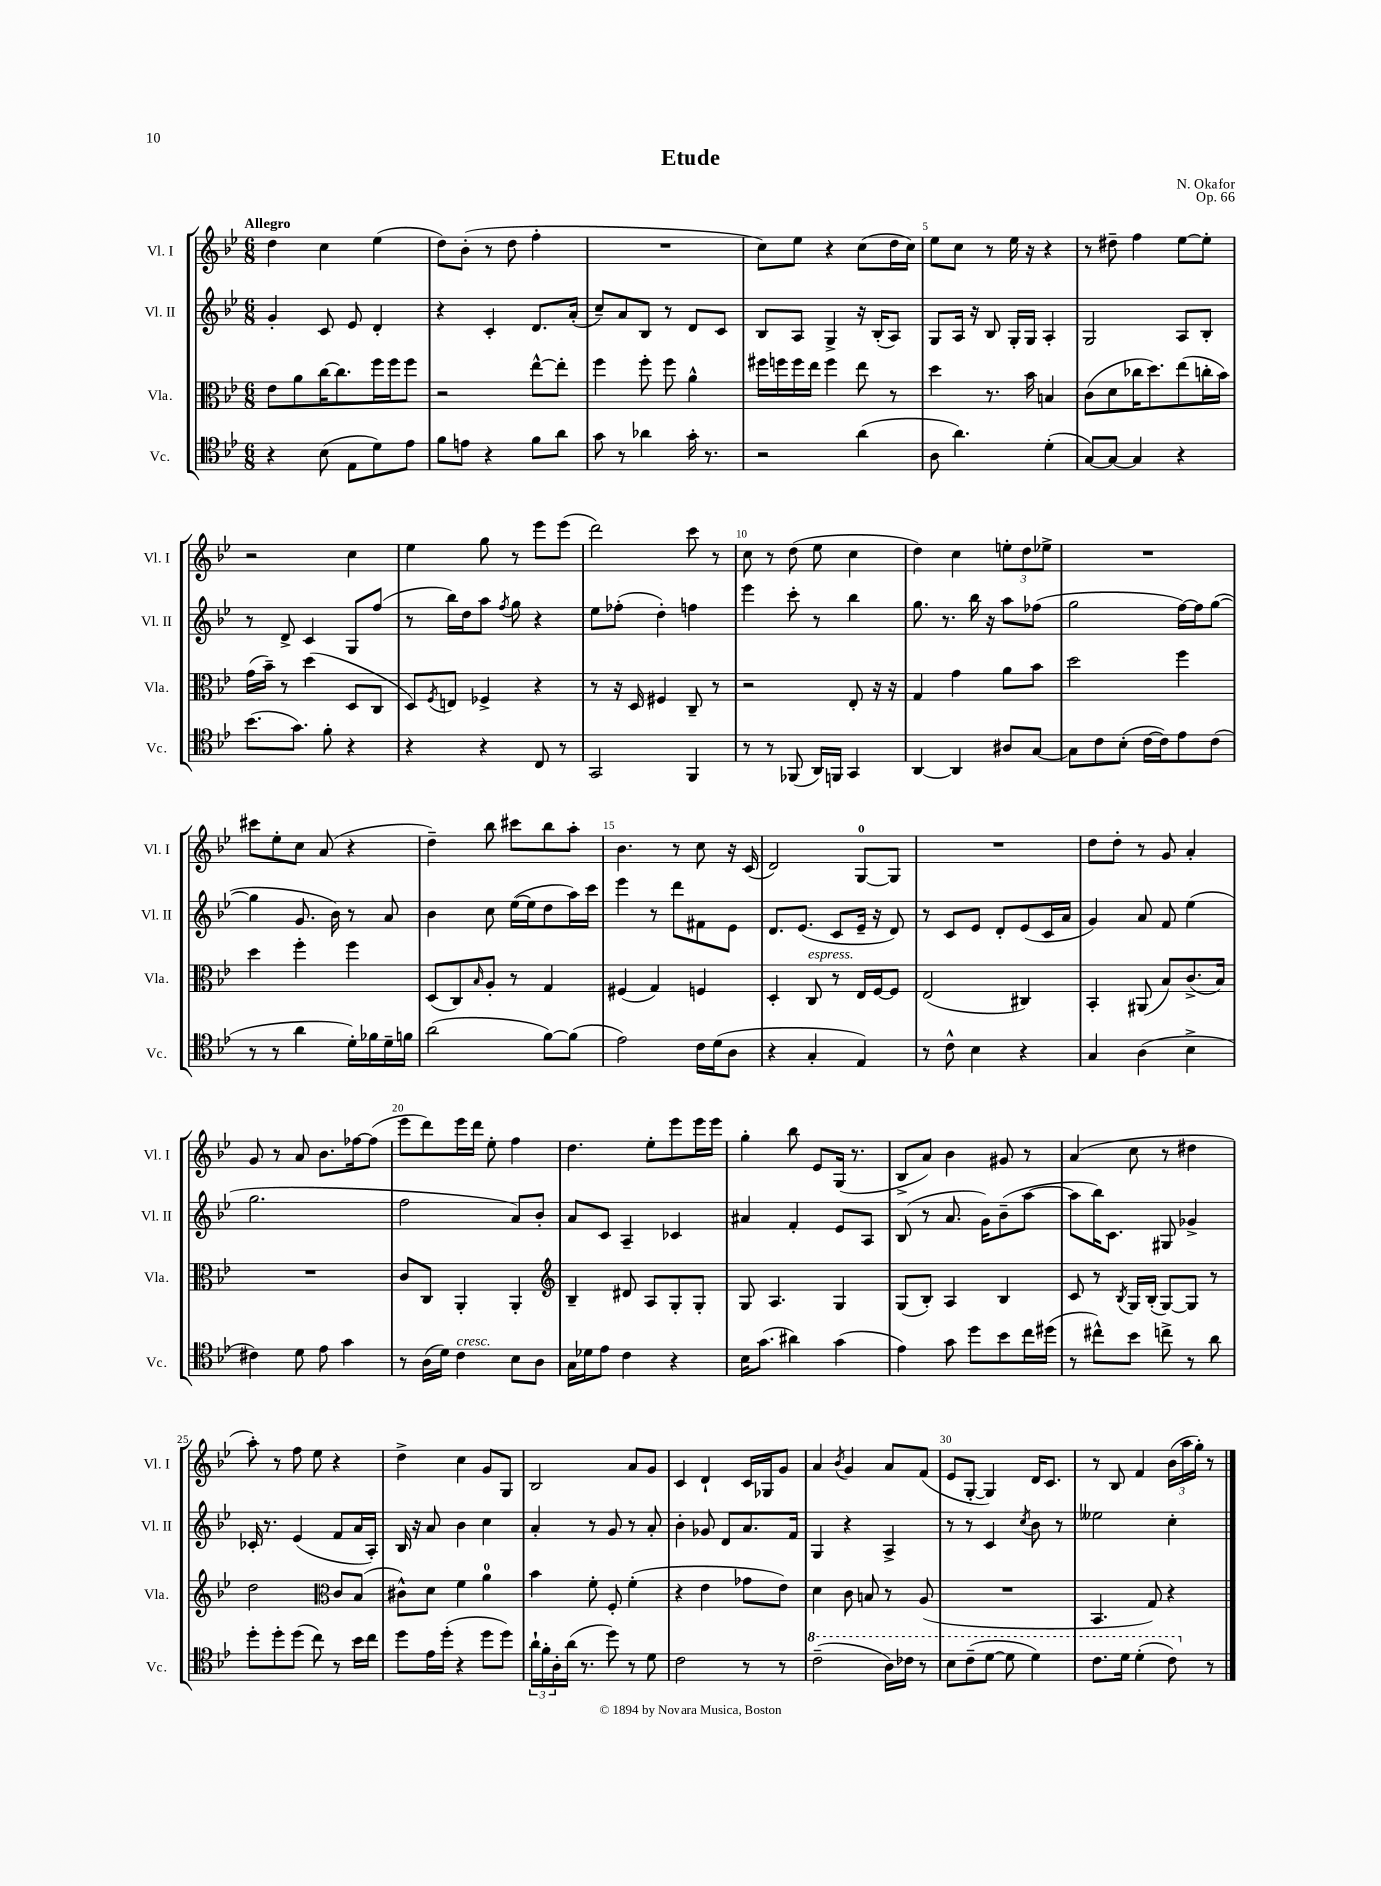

**kern	**kern	**kern	**kern
*staff4	*staff3	*staff2	*staff1
*clefC4	*clefC3	*clefG2	*clefG2
*k[b-e-]	*k[b-e-]	*k[b-e-]	*k[b-e-]
*M6/8	*M6/8	*M6/8	*M6/8
4r	8e-\L	4g'/	4dd\
.	8a\	.	.
(8B-\	[16cc\K	8c/	4cc\
.	8.cc\]	.	.
8E-\L	.	8e-/	.
8d\)	16ff\L	4d'/	(4ee-\
.	16ff\J	.	.
8e-\J	8ff\J	.	.
=	=	=	=
8f\L	2r	4r	8dd\L)
8e\J	.	.	(8b-'\J
4r	.	4c'/	8r
.	.	.	8dd\
8f\L	[8ee-^^\L	8.d/L	4ff'\
8a\J	8ee-'\]J	.	.
.	.	(16a'/Jk	.
=	=	=	=
8g\	4ff\	8cc~/L)	2.r
8r	.	8a/	.
4a-\	8ff'\	8B-/J	.
.	8ff\	8r	.
16g'\	4a^^\	8d/L	.
8.r	.	.	.
.	.	8c/J	.
=	=	=	=
2r	16ff#\LL	8B-/L	8cc\L)
.	16ff\	.	.
.	16ff\	8A/J	8ee-\J
.	16ee-\JJ	.	.
.	4ff\	4G^/	4r
(4a\	8ee-\	16r	(8cc\L
.	.	(16B-'/LK	.
.	8r	8A/J)	16dd\L
.	.	.	16cc\JJ)
=	=	=	=
8A\	4dd\	8G/L	8ee-\L
4.a\)	.	16A/Jk	8cc\J
.	.	16r	.
.	8.r	8B-/	8r
.	.	16G'/LL	16ee-\
.	16b-\	16G/JJ	16r
(4d'\	4B/	4A'/	4r
=	=	=	=
[8G/L)	(8c\L	2G/	8r
8G/_J	8d\	.	8dd#~\
4G/]	16cc-\K	.	4ff\
.	8.dd\)	.	.
4r	(8ee-\	8A/L	[8ee-\L
.	16cc'\L	8B-'/J	8ee-'\]J
.	16b-\JJ)	.	.
=	=	=	=
(8.b-\L	(16g\LL	8r	2r
.	16b-~\JJ)	.	.
.	8r	8d^/	.
8.g\J)	.	.	.
.	(4dd\	4c/	.
8f'\	.	.	.
4r	8D/L	8G/L	4cc\
.	8C/J	(8ff/J	.
=	=	=	=
4r	8D/L)	8r	4ee-\
.	8qF/	.	.
.	8E/J	16bb-\LL)	.
.	.	16dd\J	.
4r	4F-^/	8aa\J	8gg\
.	.	8qff/	.
.	.	8gg\	8r
8C/	4r	4r	8eee-\L
8r	.	.	(8eee-\J
=	=	=	=
2GG/	8r	8ee-\L	2ddd\)
.	16r	(8ff-'\J	.
.	16D/	.	.
.	4F#/	4dd'\)	.
4FF/	8C~/	4ff\	8ccc\
.	8r	.	8r
=	=	=	=
8r	2r	4eee-\	8cc\
8r	.	.	8r
(8FF-/	.	8ccc'\	(8dd\
16AA/LL)	.	8r	8ee-\
16FF/JJ	.	.	.
4GG/	8E-'/	4bb-\	4cc\
.	16r	.	.
.	16r	.	.
=	=	=	=
[4AA/	4G/	8.gg\	4dd\)
.	.	8.r	.
4AA/]	4g\	.	4cc\
.	.	16bb-\	.
.	.	16r	.
8A#/L	8a\L	8aa\L	12ee'\L
.	.	.	12dd\
[8G/J	8b-\J	(8ff-\J	.
.	.	.	12ee-^\J
=	=	=	=
8G\]L	2dd\	2gg\	2.r
8c\	.	.	.
(8B-'\J	.	.	.
[16c\LL	.	.	.
16c\]J)	.	.	.
8e-\	4ff\	[16ff\LL)	.
.	.	16ff\]J	.
(8c\J	.	([8gg\J	.
=	=	=	=
8r	4dd\	4gg\]	8ccc#\L
8r	.	.	8ee-'\
4a\	4ff'\	8.g/	8cc\J
.	.	.	(8a/
.	.	16b-\)	.
16d'\LL)	4ff\	8r	4r
16f-\	.	.	.
16d~\	.	8a/	.
16f\JJ	.	.	.
=	=	=	=
(2a\	(8D/L	4b-\	4dd~\)
.	8C/)	.	.
.	16qqB-/	.	.
.	8A'/J	8cc\	8bb-\
.	8r	([16ee-\LL	8ccc#\L
.	.	16ee-\]J	.
[8f\L)	4G/	8dd\	8bb-\
(8f\]J	.	16aa\L)	8aa'\J
.	.	16ccc\JJ	.
=	=	=	=
2e-\)	(4F#/	4eee-\	4.b-\
.	4G/)	8r	.
.	.	8ddd\L	8r
16c\LL	4F/	8f#\	8cc\
(16d\J	.	.	.
8A\J	.	8e-\J	16r
.	.	.	(16c/
=	=	=	=
4r	4D'/	8.d/L	2d/)
.	.	(8.e-/J	.
4G'/	8C/	.	.
.	8r	8c/L	.
4E-/)	16E-/LL	16e-~/Jk	[8G/L
.	[16F/J	16r	.
.	8F/]J	8d/)	8G/]J
=	=	=	=
8r	(2E-/	8r	2.r
8c^^\	.	8c/L	.
4B-\	.	8e-/J	.
.	.	8d'/L	.
4r	4C#/)	(8e-/	.
.	.	16c/L	.
.	.	16a/JJ	.
=	=	=	=
4G/	4BB-'/	4g/)	8dd\L
.	.	.	8dd'\J
(4A\	(8AA#/	8a/	8r
.	8B-/L)	8f/	8g/
4B-^\	(8.c^/	(4ee-\	4a'/
.	16B-/Jk)	.	.
=	=	=	=
4c#\)	2.r	2.gg\	8g/
.	.	.	8r
8d\	.	.	8a/
8e-\	.	.	8.b-\L
4g\	.	.	.
.	.	.	[16ff-\k
.	.	.	(8ff-\]J
=	=	=	=
8r	8c/L	2ff\	8eee-\L
(16A\LL	8C/J	.	8ddd\)
16d\JJ)	.	.	.
4c\	4AA'/	.	16eee-\L
.	.	.	16ddd\JJ
.	.	.	8ee-'\
8B-\L	4AA'/	8a/L)	4ff\
8A\J	.	8b-'/J	.
=	=	=	=
*	*clefG2	*	*
16G\LL	4B-~/	8a/L	4.dd\
16d-\J	.	.	.
8e-\J	.	8c/J	.
4c\	8d#/	4A~/	.
.	8A/L	.	8ee-'\L
4r	8G'/	4c-/	8eee-\
.	8G'/J	.	16eee-\L
.	.	.	16eee-\JJ
=	=	=	=
16B-\LK	8G/	4a#/	4gg'\
(8.g\J	.	.	.
.	4.A/	.	.
4a#\)	.	4f'/	8bb-\
.	.	.	8e-/L
(4g\	4G/	8e-/L	(16G/Jk
.	.	.	8.r
.	.	8A/J	.
=	=	=	=
4e-\)	(8G/L	(8B-/	8B-^/L
.	8B-'/J)	8r	8a/J)
8g\	4A/	8.a/	4b-\
8dd\L	.	.	.
.	.	16g\LK)	.
8b-\	4B-/	(8b-~\	8g#/
16cc\L	.	[8aa\J	8r
(16dd#\JJ	.	.	.
=	=	=	=
8r	8c/	8aa\]L	(4a/
8cc#^^\L)	8r	16bb-\K)	.
.	.	8.c\J	.
.	8qB-/	.	.
8b-\J	16G/LL	.	8cc\
.	(16B-'/JJ	.	.
8cc^\	[8G/L)	8G#/	8r
8r	8G/]J	4g-^/	4dd#\
8a\	8r	.	.
=	=	=	=
8dd'\L	2dd\	16c-'/	8aa'\)
.	.	8.r	.
8dd'\	.	.	8r
(8dd\J	.	(4e-/	8ff\
8cc\)	.	.	8ee-\
*	*clefC3	*	*
8r	8c/L	8f/L	4r
16b-\LL	(8B-/J	16a/L	.
16cc\JJ	.	16A'/JJ)	.
=	=	=	=
8dd\L	8c#^^\L)	16B-/	4dd^\
.	.	16r	.
16e-\L	8d\J	8a/	.
(16dd'\JJ	.	.	.
4r	4f\	4b-\	4cc\
8dd\L	4a\	4cc\	8g/L
8dd\J)	.	.	8G/J
=	=	=	=
24a`\LL	4b-\	4a'/	2B-/
24f'\	.	.	.
24A'\	.	.	.
(16a\JJ	.	.	.
8.r	.	.	.
.	8f'\	8r	.
8dd\)	8F'/	8g/	.
8r	(4f'\	8r	8a/L
8d\	.	8a'/	8g/J
=	=	=	=
2c\	4r	4b-'\	4c/
.	4e-\	8g-/	4d`/
.	.	8d/L	.
8r	8g-\L	8.a/	16c/LL
.	.	.	16G-/J
8r	8e-\J)	.	8g/J
.	.	16f/Jk	.
=	=	=	=
(2cc~\	4d\	4G/	4a/
.	.	.	8qb-/
.	8c\	4r	4g/
.	8B/	.	.
16a\LL)	8r	4A^/	8a/L
16cc-\JJ	.	.	.
8r	(8A/	.	(8f/J
=	=	=	=
8b-\L	2.r	8r	8e-/L
(8cc~\	.	8r	[8G'/J
[8dd\J	.	4c/	4G/])
8dd\]	.	.	.
.	.	8qcc/	.
4dd\)	.	8b-\	16d/LK
.	.	.	8.c/J
.	.	8r	.
=	=	=	=
8.cc\L	4.BB-/	2ee--\	8r
.	.	.	8B-/
16dd\Jk	.	.	.
(4dd'\	.	.	4f/
.	8G/)	.	.
8cc\)	4r	4cc'\	(24b-\LL
.	.	.	24aa\
.	.	.	24gg'\JJ)
8r	.	.	8r
==	==	==	==
*-	*-	*-	*-
